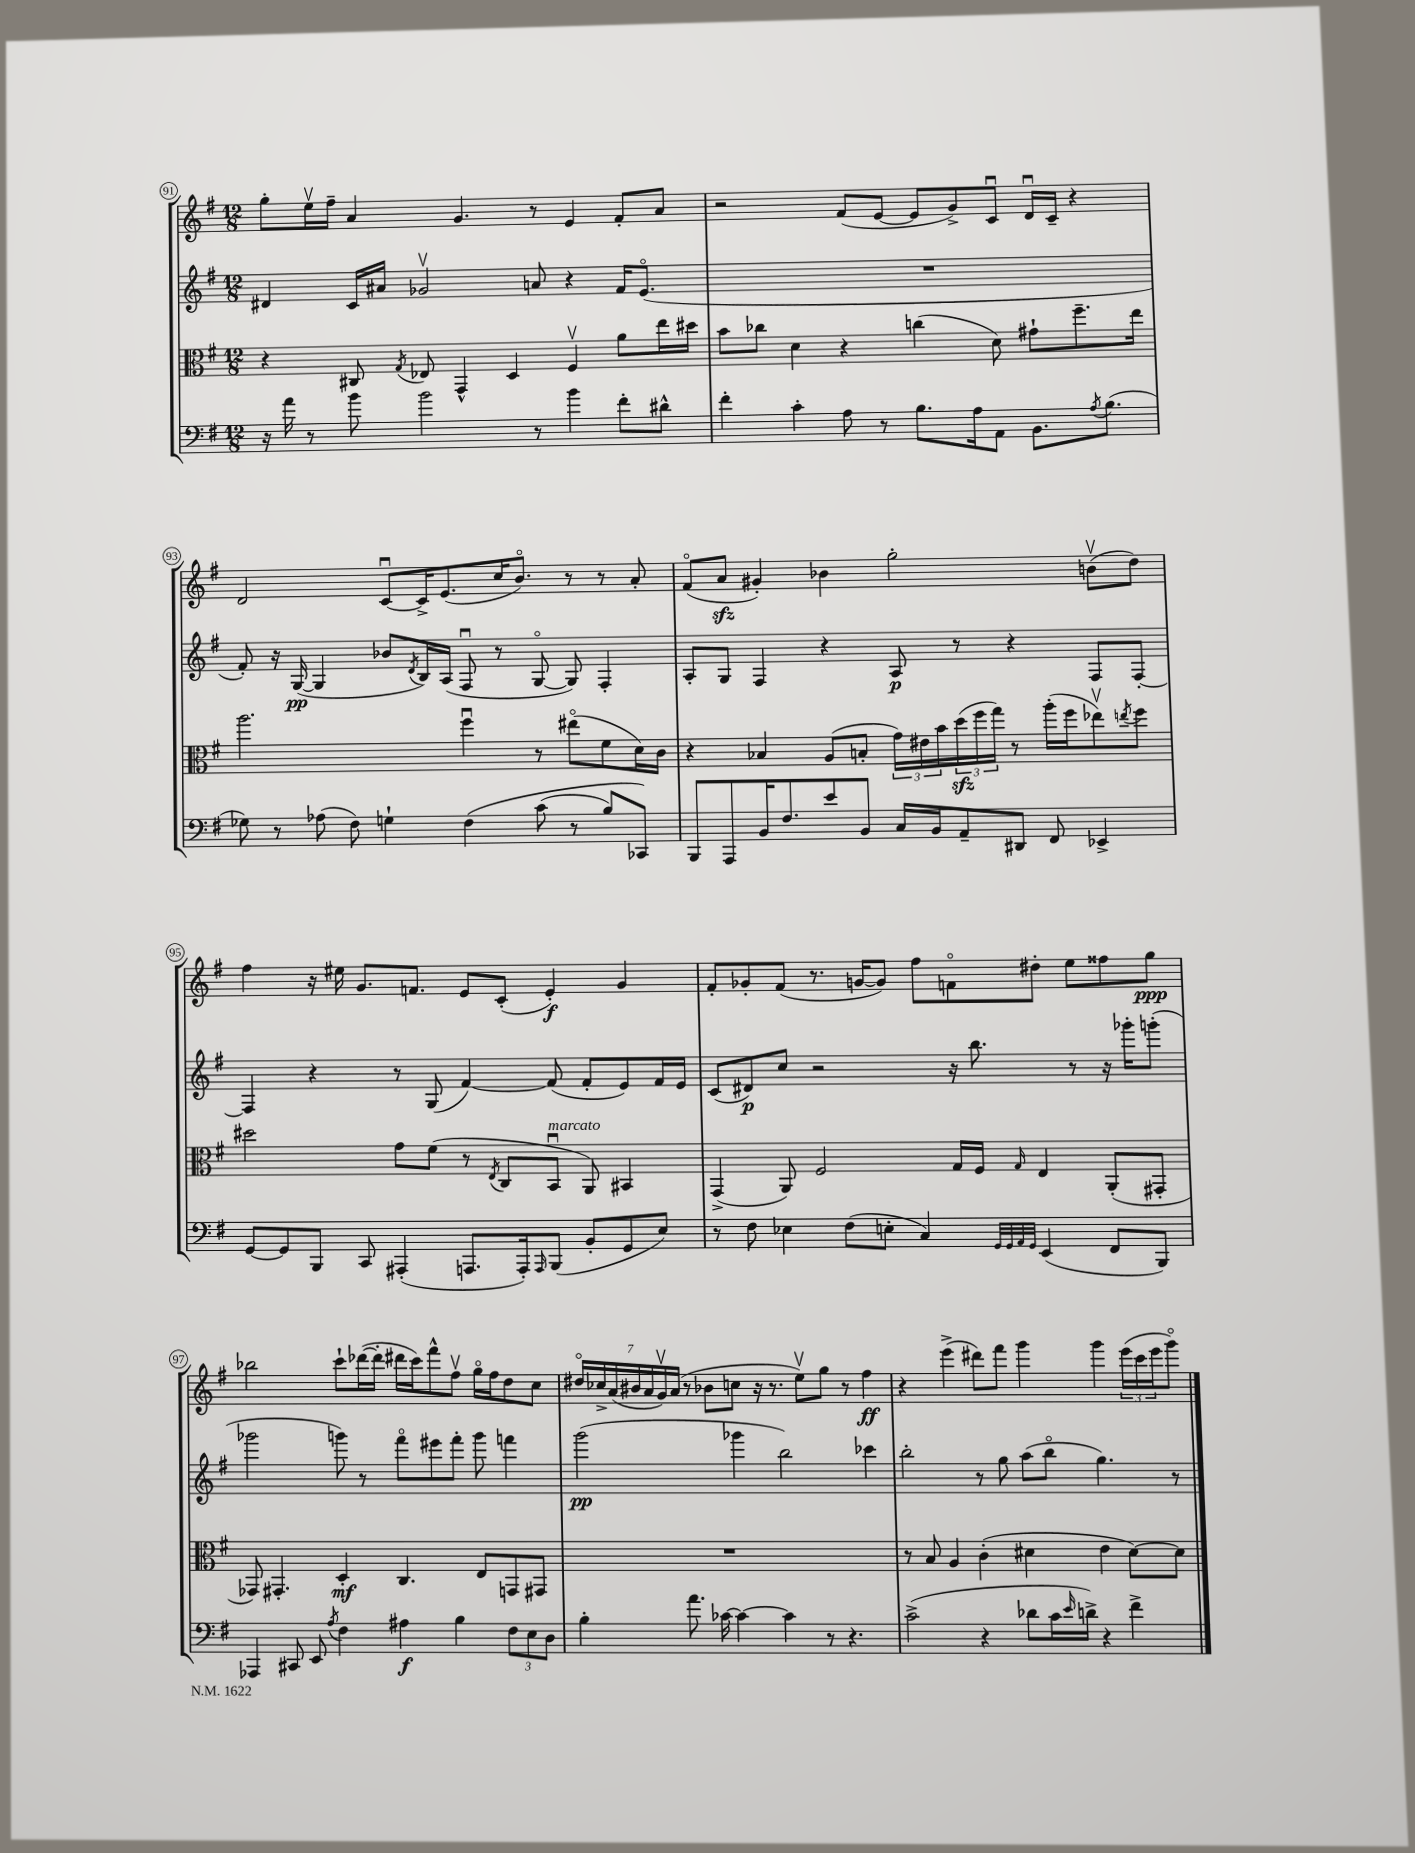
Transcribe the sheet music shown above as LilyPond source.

<<
\new StaffGroup <<
\new Staff = "s0" {
    \clef treble \key g \major \numericTimeSignature \time 12/8
    g''8-. e''16\upbow fis''16-- a'4 g'4. r8 e'4 fis'8-. a'8 |
    r2 fis'8( e'8~ e'8 g'8->) c'8\downbow d'16\downbow c'16-- r4 |
    d'2 c'8~\downbow c'16-> e'8.( c''16 b'8.\flageolet) r8 r8 a'8-. |
    fis'8\flageolet( a'8\sfz gis'4-.) bes'4 g''2-. b'8\upbow( d''8) |
    fis''4 r16 eis''16 g'8. f'8. e'8 c'8-.( e'4-.\f) g'4 |
    fis'8-. ges'8-. fis'8( r8. g'16~ g'8) fis''8 f'8\flageolet dis''8-. e''8 fisis''8 g''8\ppp |
    bes''2 c'''8-! des'''16~( des'''16-. dis'''16 c'''16) fis'''8-^ fis''8\upbow g''16\flageolet fis''16 d''8 c''8 |
    \tuplet 7/4 { dis''16\flageolet ces''16-> a'16( bis'16 a'16 g'16\upbow) a'16( } r8 bes'8 c''8 r16 r8. e''8\upbow) g''8 r8 fis''4\ff |
    r4 e'''4->( dis'''8) fis'''8 g'''4 g'''4 \tuplet 3/2 { e'''16( c'''16 e'''16 } g'''8\flageolet) \bar "|." |
}
\new Staff = "s1" {
    \clef treble \key g \major \numericTimeSignature \time 12/8
    dis'4 c'16 ais'16 ges'2\upbow a'8 r4 fis'16 e'8.\flageolet( |
    R1. |
    fis'8-.) r16 g16~\pp( g4 bes'8 \acciaccatura { d'8 } b16) a16( fis8\downbow r8 g8~\flageolet g8) fis4-. |
    a8-. g8 fis4 r4 a8\p r8 r4 fis8 fis8~-. |
    fis4 r4 r8 g8( fis'4~) fis'8( fis'8-. e'8) fis'16 e'16 |
    c'8( dis'8\p) c''8 r2 r16 b''8. r8 r16 ges'''16-. g'''8-.( |
    ges'''2 g'''8) r8 fis'''8\flageolet eis'''8 fis'''8-. g'''8 f'''4 |
    g'''2\pp( ges'''4 b''2) ces'''4 |
    b''2-. r8 g''8 a''8( b''8\flageolet g''4.) r8 \bar "|." |
}
\new Staff = "s2" {
    \clef alto \key g \major \numericTimeSignature \time 12/8
    r4 cis8 \acciaccatura { g8 } ees8 g,4-^ d4 fis4\upbow a'8 e''16 dis''16 |
    b'8 ces''8 d'4 r4 c''4( d'8) gis'8-! fis''8.-- e''16 |
    a''2. fis''4\downbow r8 eis''8\flageolet( fis'8 d'16) c'16 |
    r4 bes4 a8( b8-. \tuplet 3/2 { g'16) eis'16 b'16 } \tuplet 3/2 { d''16\sfz( fis''16 g''16) } r8 a''16-.( fis''16 ees''8\upbow) \acciaccatura { e''8 } fis''8 |
    dis''2 g'8 fis'8( r8 \acciaccatura { e8 } c8 b,8\downbow^\markup { \italic "marcato" } a,8) bis,4 |
    g,4->( a,8) fis2 g16 fis16 \grace { g16 } e4 a,8-.( gis,8-. |
    ges,8) gis,4.-. d4-.\mf c4. e8 g,8 gis,8 |
    R1. |
    r8 b8 a4 c'4-.( dis'4 e'4 dis'8~) dis'8 \bar "|." |
}
\new Staff = "s3" {
    \clef bass \key g \major \numericTimeSignature \time 12/8
    r16 a'16 r8 b'8 b'2 r8 b'4 fis'8-. dis'8-^ |
    fis'4-. c'4-. a8 r8 b8. a16 a,8 b,8. \acciaccatura { a8 } b8.( |
    ges8) r8 aes8( fis8) g4-! fis4\( c'8( r8 b8) ces,8\) |
    b,,8 a,,8 b,16 fis8. e'8 b,8 c16 b,16 a,8-- dis,8 fis,8 ees,4-> |
    g,8~ g,8 b,,8 c,8 ais,,4-.( a,,8. a,,16-.) \grace { a,,16 } b,,8( b,8-. g,8 e8) |
    r8 fis8 ees4 fis8( e8-. c4) \grace { g,32 g,32 a,32 g,32 } e,4( fis,8 b,,8) |
    aes,,4 cis,8 e,8 \acciaccatura { a8 } fis4 ais4\f b4 \tuplet 3/2 { fis8 e8 d8 } |
    b4-. a'8. ces'16~ ces'4~ ces'4 r8 r4. |
    c'2->( r4 des'8 c'16 \grace { e'16 } d'16->) r4 fis'4-> \bar "|." |
}
>>
>>
\layout { \context { \Score currentBarNumber = #91 \override BarNumber.stencil = #(make-stencil-circler 0.1 0.3 ly:text-interface::print) } }
